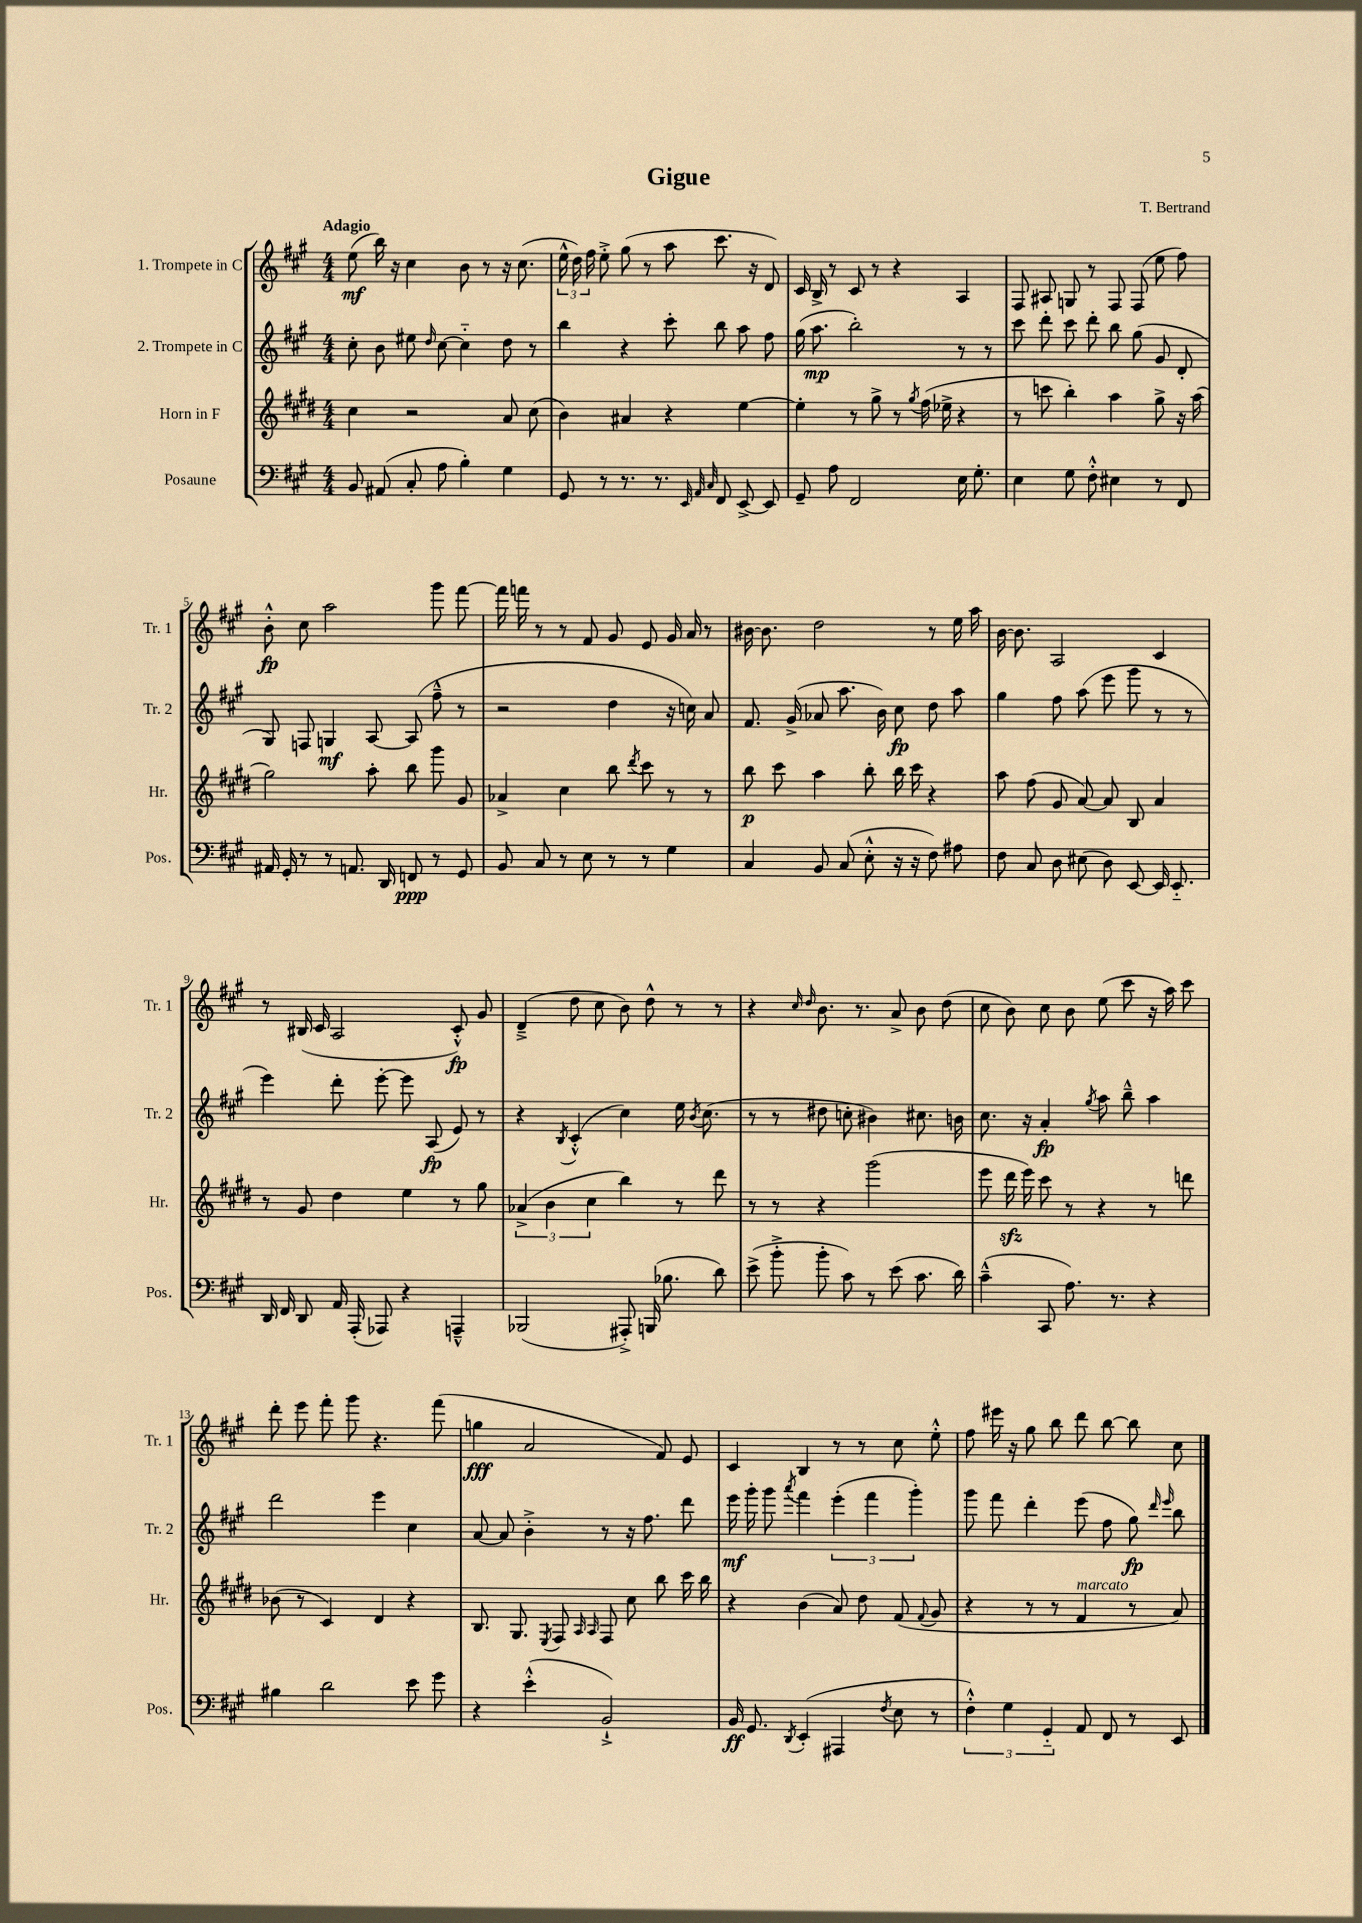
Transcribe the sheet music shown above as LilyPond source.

\header { title = "Gigue" composer = "T. Bertrand" }
<<
\new StaffGroup <<
\new Staff = "s0" \with { instrumentName = "1. Trompete in C" shortInstrumentName = "Tr. 1" } {
    \clef treble \key a \major \numericTimeSignature \time 4/4 \tempo "Adagio"
    \autoBeamOff e''8\mf( b''16) r16 cis''4 b'8 r8 r16 cis''8.( |
    \tuplet 3/2 { e''16-^ d''16) fis''16 } e''8-.-> gis''8( r8 a''8 cis'''8. r16 d'8) |
    cis'16 b16-> r8 cis'8 r8 r4 a4 |
    fis8 ais8 g8 r8 fis8 fis8( e''8 fis''8) |
    b'8-.-^\fp cis''8 a''2 gis'''8 fis'''8~ |
    fis'''16 f'''16 r8 r8 fis'8 gis'8 e'8 gis'16 a'16 r8 |
    bis'16~ bis'8. d''2 r8 e''16 a''16 |
    b'16~ b'8. a2 cis'4 |
    r8 bis16( cis'16 a2 cis'8-.-^\fp) gis'8 |
    d'4--->( d''8 cis''8 b'8) d''8-^ r8 r8 |
    r4 \grace { cis''16 d''16 } b'8. r8. a'8-> b'8 d''8( |
    cis''8 b'8) cis''8 b'8 e''8( cis'''8 r16 a''16) cis'''8 |
    d'''8-. e'''8 fis'''8-. gis'''8 r4. fis'''8( |
    g''4\fff a'2 fis'8) e'8 |
    cis'4 b4 r8 r8 cis''8 e''8-.-^ |
    fis''8 eis'''16 r16 gis''8 b''8 d'''8 b''8~ b''8 cis''8 \bar "|." |
}
\new Staff = "s1" \with { instrumentName = "2. Trompete in C" shortInstrumentName = "Tr. 2" } {
    \clef treble \key a \major \numericTimeSignature \time 4/4
    \autoBeamOff cis''8-. b'8 eis''8 \grace { d''16 } cis''8~ cis''4-_ d''8 r8 |
    b''4 r4 cis'''8-. b''8 a''8 fis''8 |
    gis''16( a''8.\mp b''2-.) r8 r8 |
    cis'''8 d'''8-. cis'''8 d'''8-. b''8 gis''8( gis'8 d'8-. |
    gis8) f8 g4\mf a8~ a8( fis''8---^ r8 |
    r2 d''4 r16 c''16) a'8 |
    fis'8. gis'16->( aes'8 a''8. b'16) cis''8\fp d''8 a''8 |
    gis''4 fis''8 a''8( e'''8 gis'''8 r8 r8 |
    e'''4) d'''8-. e'''8~-. e'''8 a8\fp( e'8) r8 |
    r4 \acciaccatura { b8 } cis'4-.-^( cis''4) e''16 \acciaccatura { b'8 } cis''8.( |
    r8 r8 dis''8 c''8-. bis'4) cis''8. b'16 |
    cis''8. r16 a'4-.\fp \acciaccatura { gis''8 } a''8 b''8---^ a''4 |
    d'''2 e'''4 cis''4 |
    a'8~ a'8 b'4-.-> r8 r16 fis''8. d'''8 |
    e'''16\mf gis'''16-. gis'''8 \acciaccatura { a'''8 } fis'''4 \tuplet 3/2 { e'''4-.( fis'''4 gis'''4-.) } |
    gis'''8 fis'''8 d'''4-. e'''8( fis''8 gis''8\fp) \grace { d'''16 e'''16 } b''8 \bar "|." |
}
\new Staff = "s2" \with { instrumentName = "Horn in F" shortInstrumentName = "Hr." } {
    \clef treble \key e \major \numericTimeSignature \time 4/4
    \autoBeamOff cis''4 r2 a'8 cis''8( |
    b'4) ais'4 r4 e''4~ |
    e''4-. r8 gis''8-> r8 \acciaccatura { gis''8 } fis''16( ees''16-> r4 |
    r8 c'''8 b''4-.) a''4 gis''8-> r16 a''16( |
    gis''2) a''8-. b''8 gis'''8 gis'8 |
    aes'4-> cis''4 b''8 \acciaccatura { dis'''8 } cis'''8 r8 r8 |
    b''8\p cis'''8 a''4 b''8-. b''16 cis'''16 r4 |
    a''8 fis''8( gis'8 a'8~) a'8 b8 a'4 |
    r8 gis'8 dis''4 e''4 r8 gis''8 |
    \tuplet 3/2 { aes'4->( b'4 cis''4 } b''4) r8 dis'''8 |
    r8 r8 r4 gis'''2( |
    e'''8 dis'''16\sfz e'''16) cis'''8 r8 r4 r8 d'''8 |
    bes'8( r8 cis'4) dis'4 r4 |
    b8. gis8. \acciaccatura { e8 } fis8 \grace { a16 a16 } fis8 cis''8 b''8 cis'''16 b''16 |
    r4 b'4( a'8) dis''8 fis'8( \appoggiatura { fis'8 } gis'8 |
    r4 r8 r8 fis'4^\markup { \italic "marcato" } r8 a'8) \bar "|." |
}
\new Staff = "s3" \with { instrumentName = "Posaune" shortInstrumentName = "Pos." } {
    \clef bass \key a \major \numericTimeSignature \time 4/4
    \autoBeamOff b,8 ais,8( cis8-. a8 b4-.) gis4 |
    gis,8 r8 r8. r8. \grace { e,32 a,32 cis32 } fis,8 e,8~-> e,8 |
    gis,8-- a8 fis,2 e16 gis8.-. |
    e4 gis8 fis8-.-^ eis4 r8 fis,8 |
    ais,16 gis,16-. r8 r8 a,8. d,16 f,8\ppp r8 gis,8 |
    b,8 cis8 r8 e8 r8 r8 gis4 |
    cis4 b,8 cis8( e8-.-^ r16 r16 fis8) ais8 |
    fis8 cis8 d8 eis8( d8) e,8~ e,16 e,8.-_ |
    d,16 fis,16 d,8 a,16 a,,16-.( aes,,8) r4 a,,4---^ |
    bes,,2( ais,,8-.->) b,,16( bes8. d'8) |
    e'8->( b'8-.-> b'8-. cis'8) r8 e'8( cis'8. d'16) |
    cis'4---^( cis,8 a8.) r8. r4 |
    bis4 d'2 e'8 gis'8 |
    r4 e'4-.-^( b,2-!->) |
    b,16\ff gis,8. \acciaccatura { d,8 } e,4-.( ais,,4 \acciaccatura { fis8 } e8 r8 |
    \tuplet 3/2 { fis4-.-^) gis4 gis,4-_ } a,8 fis,8 r8 e,8 \bar "|." |
}
>>
>>
